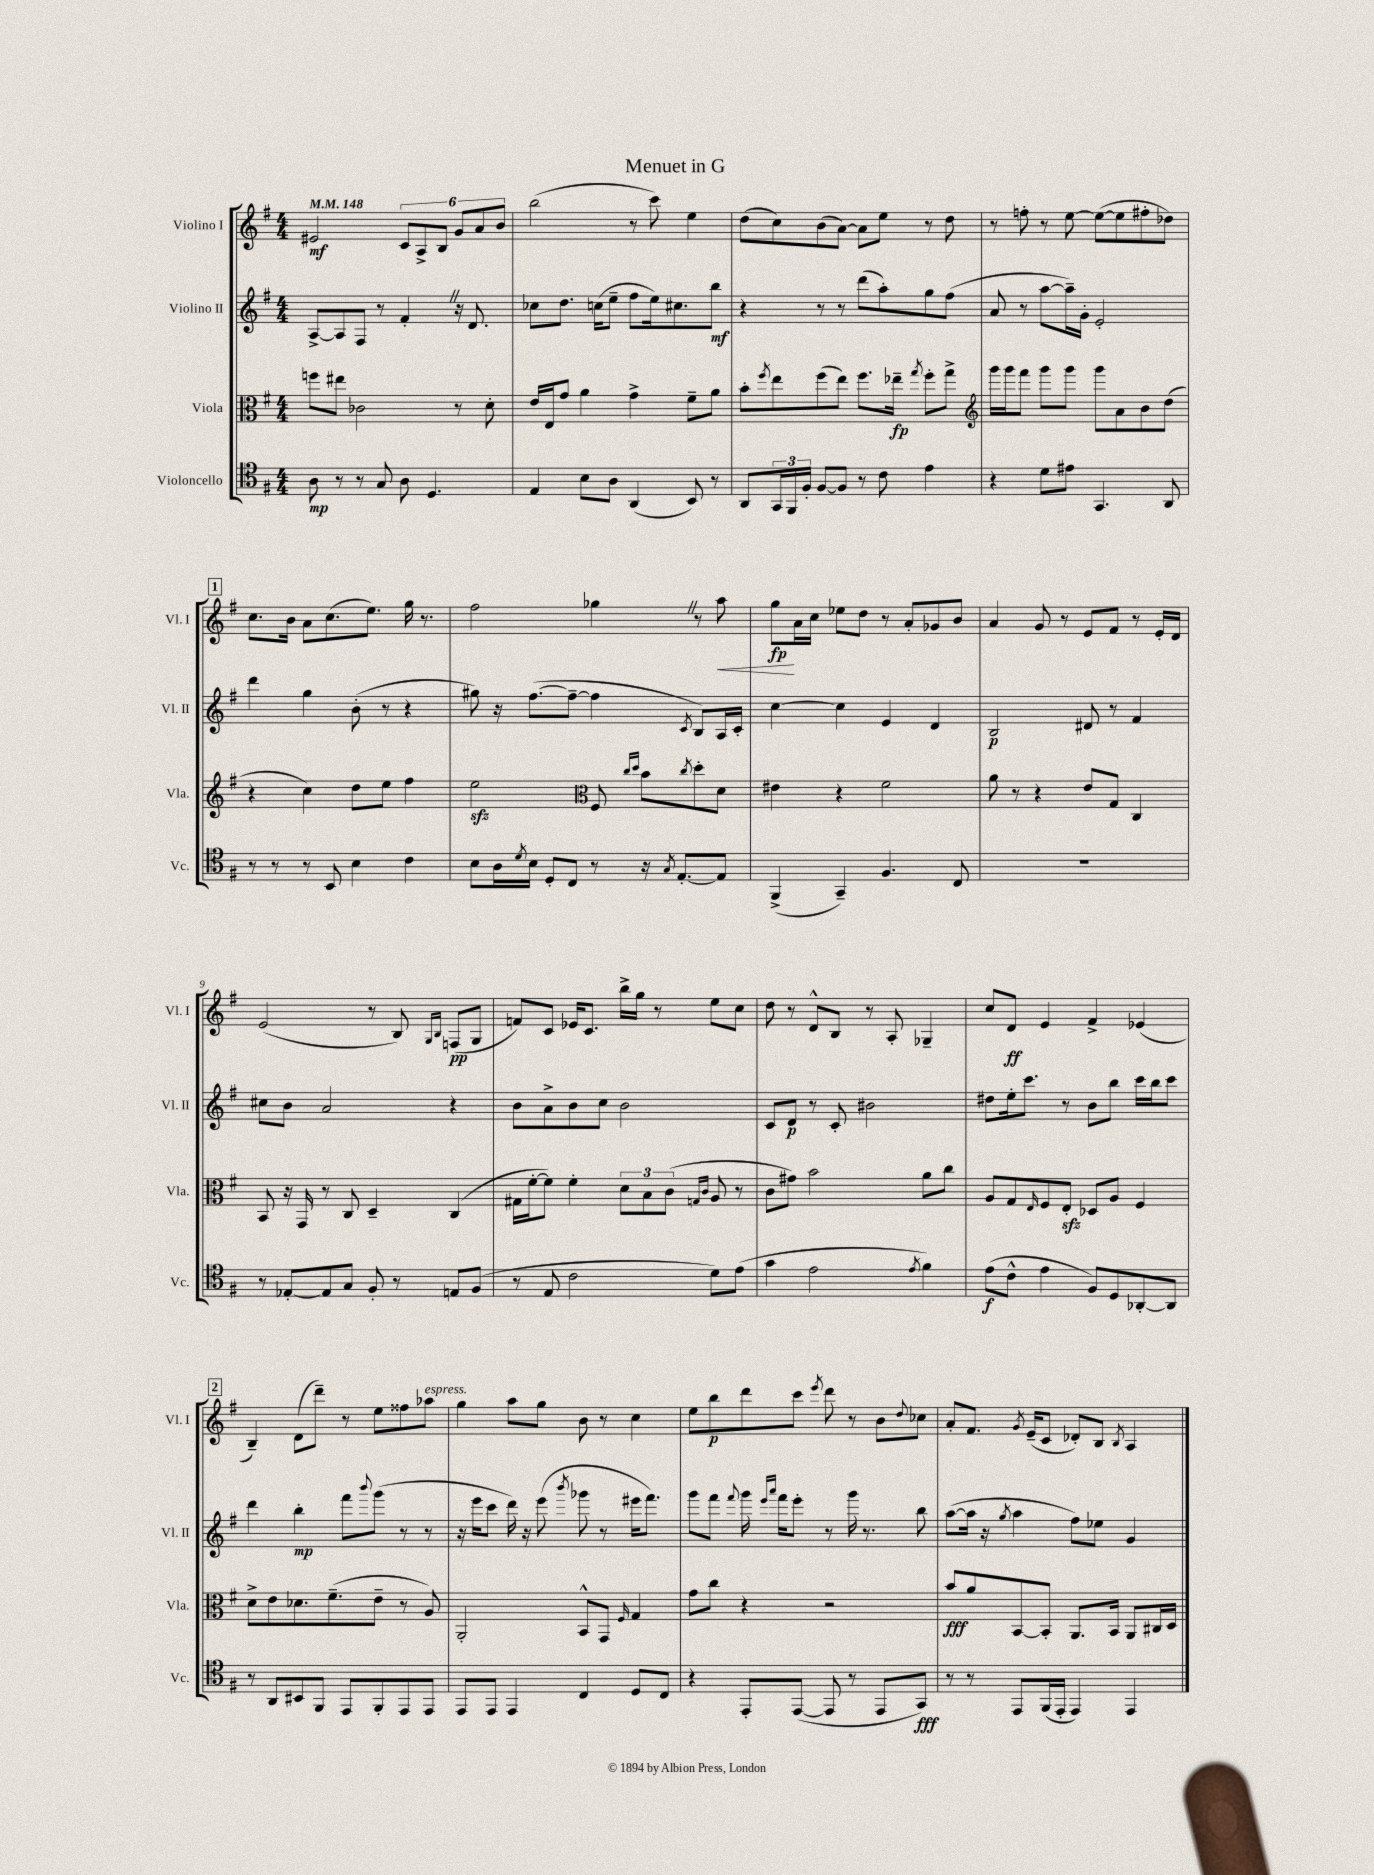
\header { title = "Menuet in G" }
<<
\new StaffGroup <<
\new Staff = "s0" \with { instrumentName = "Violino I" shortInstrumentName = "Vl. I" } {
    \clef treble \key g \major \numericTimeSignature \time 4/4 \tempo 4 = 148
    eis'2\mf \tuplet 6/4 { c'8 a8-> b8 g'8 a'8 b'8 } |
    b''2( r8 c'''8) e''4 |
    d''8( c''8) b'8( a'8~) a'8 e''8 r8 d''8 |
    r8 f''8-. r8 e''8~ e''8~( e''8 fis''8-. des''8) |
    \mark \markup { \box "1" } c''8. b'16 a'8 c''8.( e''8.) g''16 r8. |
    fis''2 ges''4 \once \override BreathingSign.text = \markup { \musicglyph "scripts.caesura.straight" } \breathe r8 a''8\< |
    g''8\fp\! a'16 c''16 ees''8 d''8 r8 a'8-. ges'8 b'8 |
    a'4 g'8 r8 e'8 fis'8 r8 e'16-. d'16 |
    e'2( r8 b8) \grace { g16 b16 } f8\pp( g8 |
    f'8) c'8 ees'16 c'8. b''16-> g''16 r8 e''8 c''8 |
    d''8 r8 d'8-^ b8 r8 a8-. ges4-- |
    c''8 d'8\ff e'4 fis'4-> ees'4( |
    \mark \markup { \box "2" } b4--) d'8( d'''8--) r8 e''8 fisis''8 aes''8^\markup { \italic "espress." } |
    g''4 a''8 g''8 b'8 r8 c''4 |
    e''8 b''8\p d'''8 c'''8 \acciaccatura { e'''8 } d'''8 r8 b'8 \appoggiatura { d''8 } ces''8 |
    a'8-. fis'8. \acciaccatura { g'8 } e'16--( c'8 des'8-.) b8 \acciaccatura { b8 } a4 \bar "|." |
}
\new Staff = "s1" \with { instrumentName = "Violino II" shortInstrumentName = "Vl. II" } {
    \clef treble \key g \major \numericTimeSignature \time 4/4
    a8~-> a8 fis8 r8 fis'4-. \once \override BreathingSign.text = \markup { \musicglyph "scripts.caesura.straight" } \breathe r16 d'8. |
    ces''8 d''8. c''16( e''8-- fis''8 e''16) cis''8. b''8\mf |
    r4 r8 r8 d'''8( a''8-.) g''8 fis''8( |
    a'8 r8 a''8~ a''16--) g'16-. e'2-. |
    \mark \markup { \box "1" } d'''4 g''4 b'8-.( r8 r4 |
    gis''8) r16 fis''8.~( fis''8~-- fis''4 \acciaccatura { c'8 } b8) a16 c'16-. |
    c''4~ c''4 e'4 d'4 |
    b2\p dis'8 r8 fis'4 |
    cis''8 b'8 a'2 r4 |
    b'8 a'8-> b'8 c''8 b'2 |
    c'8 d'8\p r8 c'8-. bis'2 |
    dis''8 e''16-. c'''8. r8 b'8 b''8 c'''16 b''16 c'''8 |
    \mark \markup { \box "2" } d'''4 b''4-.\mp fis'''8 \appoggiatura { b'''8 } g'''8( r8 r8 |
    r16 e'''16 c'''8 d'''16) r16 e'''8( \acciaccatura { b'''8 } ges'''8 r8 eis'''16 fis'''8.) |
    g'''8 fis'''8 \appoggiatura { fis'''8 } g'''16 \grace { e'''16 a'''16 } fis'''16 e'''8-. r8 g'''16 r8. b''8 |
    a''8~( a''16 r16 \acciaccatura { g''8 } a''4 fis''8) ees''8 g'4 \bar "|." |
}
\new Staff = "s2" \with { instrumentName = "Viola" shortInstrumentName = "Vla." } {
    \clef alto \key g \major \numericTimeSignature \time 4/4
    f''8 eis''8 ces'2 r8 d'8-. |
    e'16 e16 g'8 a'4 g'4-> fis'8-- a'8 |
    b'8-. \acciaccatura { fis''8 } e''8 fis''8( e''8) fis''8. ees''16--\fp \acciaccatura { g''8 } fis''8-. g''8-> |
    \clef treble g'''16 g'''16 fis'''8 g'''8 g'''8 g'''8 a'8 b'8 d''8( |
    \mark \markup { \box "1" } r4 c''4) d''8 e''8 fis''4 |
    e''2\sfz \clef alto fis8 \grace { c''16 d''16 } b'8 \acciaccatura { c''8 } d''8-. d'8 |
    eis'4 r4 fis'2 |
    a'8 r8 r4 e'8 g8 c4 |
    b,8 r16 g,16 r8 c8 d4-- c4( |
    gis16 fis'16~-. fis'8) fis'4-. \tuplet 3/2 { d'8 b8 c'8( } \grace { g16 c'16 } a8 r8 |
    c'8 gis'8) b'2 a'8 c''8 |
    a8 g8 \grace { e16 } fis8 e8-.\sfz des8 a8 fis4 |
    \mark \markup { \box "2" } d'8-> e'8 des'8. fis'8.--( e'8-- r8 a8) |
    a,2-. b,8-^ g,8 \grace { fis16 } g4 |
    g'8 c''8 r4 r2 |
    b'8\fff a'8 b,8~ b,8-. a,8. b,16 a,8 cis16 d16 \bar "|." |
}
\new Staff = "s3" \with { instrumentName = "Violoncello" shortInstrumentName = "Vc." } {
    \clef tenor \key g \major \numericTimeSignature \time 4/4
    a8\mp r8 r8 g8 a8 d4. |
    e4 b8 a8 a,4( b,8) r8 |
    a,8 \tuplet 3/2 { g,16 fis,16 fis16-. } fis8~ fis8 r8 c'8 e'4 |
    r4 d'8 eis'8 g,4. a,8 |
    \mark \markup { \box "1" } r8 r8 r8 b,8 b4 c'4 |
    b8 a16 \acciaccatura { d'8 } b16 d8-. c8 r8 r16 \acciaccatura { g8 } e8.~-. e8 |
    fis,4->( g,4--) fis4. c8 |
    R1 |
    r8 ees8~-. ees8 g8 fis8-. r8 e8 fis8( |
    r8 e8 c'2 d'8) e'8( |
    g'4 e'2 \acciaccatura { e'8 } fis'4) |
    e'8\f( c'8-^ e'4 fis8) d8 aes,8~-. aes,8 |
    \mark \markup { \box "2" } r8 a,8 bis,8 fis,8 e,8 fis,8-. e,8 e,8 |
    e,8 e,8 e,4 c4 d8 c8 |
    r4 e,8-. e,8~( e,8 r8 e,8 g,8\fff) |
    r8 r8 e,8 fis,16( e,16-. e,4) e,4 \bar "|." |
}
>>
>>
